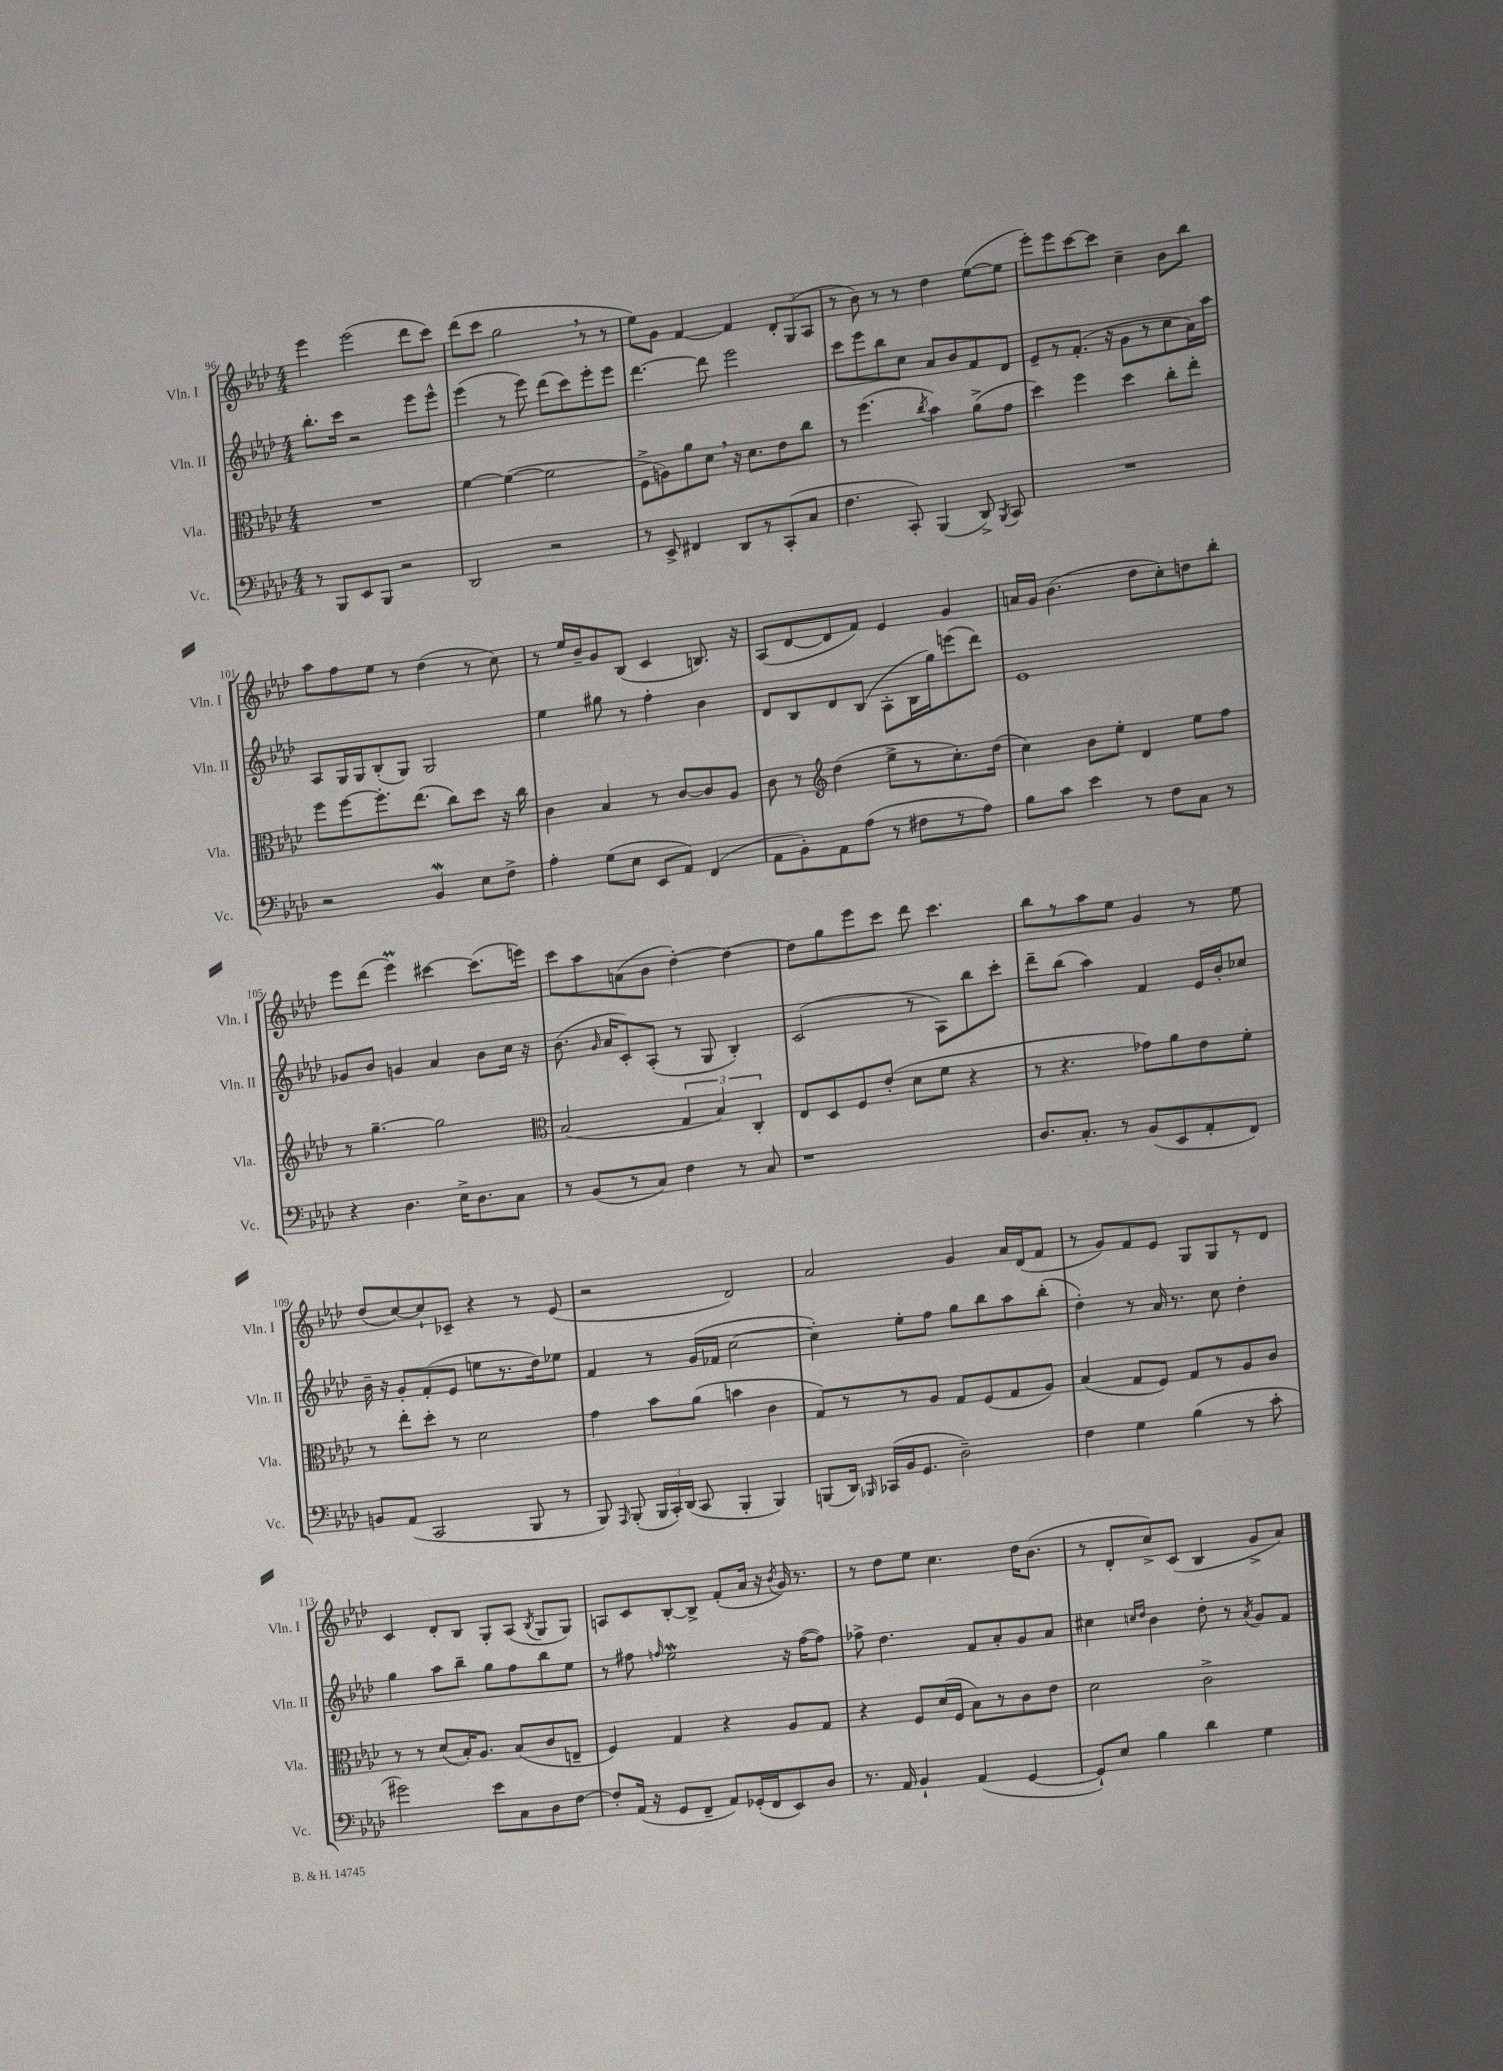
<<
\new StaffGroup <<
\new Staff = "s0" \with { instrumentName = "Vln. I" shortInstrumentName = "Vln. I" } {
    \clef treble \key aes \major \numericTimeSignature \time 4/4
    \autoBeamOff ees'''4 ees'''2( des'''8[ c'''8]) |
    des'''8[( c'''8] g''2 \breathe r8 r8 |
    ees''8[) g'8] f'4~ f'4 \tuplet 3/2 { des'8[-. g8( aes8] } |
    r8 bes'8) r8 r8 des''4 ees''8[~( ees''8] |
    ees'''8[-.) ees'''8 c'''8~ c'''8] c''4-- bes'8[ bes''8] |
    aes''8[ f''8 ees''8] r8 des''4( r8 c''8) |
    r8 ees''16[ bes'16-- g'8 bes8]( c'4 b8.) r16 |
    aes8[( des'8~ des'8 f'8]) ees'4 g'4 |
    a'16[ g'16] bes'4.( des''8[ c''8-.) d''8 bes''8]-. |
    ees'''8[ des'''8]( ees'''4\prall) cis'''4~ cis'''8.[( e'''16]) |
    c'''8[ aes''8 a'8( bes'8] des''4~-.) des''4~ |
    des''8[ g''8 ees'''8 c'''8] des'''8 c'''4. |
    bes''8[ r8 aes''8 ees''8] g'4 r8 ees''8 |
    des''8[( c''8~) c''8-! ces'8]-- r4 r8 ees'8( |
    r2 des'2) |
    aes'2 g'4 aes'16[ des'16( f'8] |
    r8 g'8[) f'8 ees'8] g8[ g8 r8 des'8] |
    c'4 des'8[-. bes8] g8[-. aes8]( \acciaccatura { bes8 } g8[ g8]) |
    a8[ c'8 bes8~-. bes8]-> f'8[-.( aes'16] r16 \acciaccatura { bes'8 } g'16) r8. |
    r8 des''8[ ees''8] c''4. des''16[ bes'8.]( |
    r8 des'8[-. c''8->) c'8]( bes4 g'8[-> aes'8]) \bar "|." |
}
\new Staff = "s1" \with { instrumentName = "Vln. II" shortInstrumentName = "Vln. II" } {
    \clef treble \key aes \major \numericTimeSignature \time 4/4
    \autoBeamOff bes''8.[-. c'''16] r2 ees'''8[ ees'''8]-^ |
    ees'''4( r8 ees'''8) des'''8[( c'''8) ees'''8-. ees'''8] |
    des'''4.~ des'''8 ees'''2 |
    c'''8[ ees'''8 bes''8 c''8] aes'8[ bes'8 f'8 des'8] |
    ees'8[-- r8 f'8.]-.( r16 g'8[ r8 c''8 aes'16) aes''16] |
    aes8[ g16 g16 bes8-.( g8]) g2 |
    ees''4 gis''8 r8 f''4-. bes'4 |
    des'8[ bes8 des'8 bes8]( aes8[-. bes16 g''16) e'''8( des'''8]) |
    ees'1 |
    ges'8[ bes'8] g'4 aes'4 bes'8[ c''16] r16 |
    bes'8.( \grace { g'16 } aes'16[ c'8-.) aes8]-.( r8 g8 bes4-.) |
    c'2( r8 aes8[) bes''8 c'''8]-. |
    des'''8[-- bes''8]( aes''4) f'4 ees'16[ bes'16-. ces''8] |
    bes'16-- r16 g'8[-. f'8-.( ees'8] e''8[ r8. des''16) ees''8] |
    f'4 r8 g'16[( fes'16] c''2~ |
    c''4-.) ees''8[-. f''8] g''8[ bes''8 aes''8 bes''8]-.( |
    des''4-.) r8 aes'16 r8. c''8 des''4-. |
    g''4 aes''8[ bes''8]-- g''8[ f''8 bes''8 ees''8] |
    r8 fis''8 \grace { f''16 } ees''2\mordent r16 f''16[~( f''8]) |
    fes''8-> des''4. f'8[ aes'8-. g'8 aes'8] |
    cis''4 \grace { c''16[ des''16] } bes'4 des''8-. r8 \acciaccatura { aes'8 } g'8[ f'8] \bar "|." |
}
\new Staff = "s2" \with { instrumentName = "Vla." shortInstrumentName = "Vla." } {
    \clef alto \key aes \major \numericTimeSignature \time 4/4
    \autoBeamOff R1 |
    f'4~ f'4~( f'2 |
    f8[-> a8) aes'8 des'8] \breathe r16 des'8.[ ees'8 c''8] |
    r8 f''4.( \acciaccatura { c''8 } bes'4) aes'8[->( g'8] |
    des''4) f''4 des''4 c''8[-. ees''8]-. |
    f''8[ f''8~ f''8.-. ees''8.]( c''8[) des''8] r16 c''16 |
    c'4 bes4 r8 c'8[~ c'8 aes8] |
    c'8 r8 \clef treble des''4( ees''8[-> r8 c''8.-.) des''16]( |
    c''4) bes'8[ ees''8]-. des'4 ees''8[ f''8] |
    r8 g''4.~-- g''2 |
    \clef alto bes2( \tuplet 3/2 { g4 bes4) c4-. } |
    ees8[ des8 f8 ees'8]-.( des'8[ f'8] r4 |
    r8 r4. ges'8[) aes'8 ees'8 f'8]-. |
    r8 ees''8[-. des''8]-. r8 des'2 |
    g'4 bes'8[ aes'8]( b'4 c'4 |
    g8[) r8 r8 aes8] g8[ f8( g8 aes8]) |
    bes4( g8[ f8]) g8[ r8 aes8 c'8] |
    r8 r8 des'8[( bes16-.) aes8.] bes8[( c'8 e8]-- |
    f4) g4 r4 aes8[ g8] |
    r4 f8[ des'16( f16] bes8[) r8 c'8 ees'8] |
    des'2 c'2-> \bar "|." |
}
\new Staff = "s3" \with { instrumentName = "Vc." shortInstrumentName = "Vc." } {
    \clef bass \key aes \major \numericTimeSignature \time 4/4
    \autoBeamOff r8 bes,,8[ ees,8 bes,,8] r2 |
    des,2 r2 |
    r8 ees,8-> fis,4 des,8[ r8 c,8-.( c8] |
    f4. c,8-.) bes,,4( des,8->) \acciaccatura { bes,,8 } c,8 |
    R1 |
    r2 bes,4\mordent ees8[ f8]-> |
    aes4-. g8[( ees8] ees,8[ aes,8]) f,4( |
    aes,8[ bes,8-.) aes,8 aes8]( r8 fis8[ r8 aes8]) |
    bes8[ c'8] ees'4 r8 f8[ c8] r8 |
    r4 des4. ees16[-> des8. c8] |
    r8 bes,8[( r8 c8]) f4 r8 c8 |
    r1 |
    des8.[ c8.]-. r8 bes,8[( ees,8 aes,8-. f,8]) |
    b,8[ aes,8]( c,2 bes,,8 r8 |
    bes,,8) \grace { aes,,16 } bes,,8-.( \tuplet 3/2 { bes,,16[ c,16-.) des,16]( } c,8 bes,,4-. bes,,4) |
    b,,8[( des,16]) \grace { bes,,16 } ces,16[( bes,16 g,8.] des2--) |
    f4 g4 bes4( r8 c'8-. |
    gis'2) ees'8[ c8 des8 f8]~ |
    f8[-. aes,16]( r16 g,8[ f,8]-- aes,8[) ges,16-.( f,16 ees,8) des8] |
    r8. aes,16 bes,4-! aes,4( g,4~ |
    g,8[-!) ees8] bes4 des'4 g4 \bar "|." |
}
>>
>>
\layout { \context { \Score currentBarNumber = #96 } }
